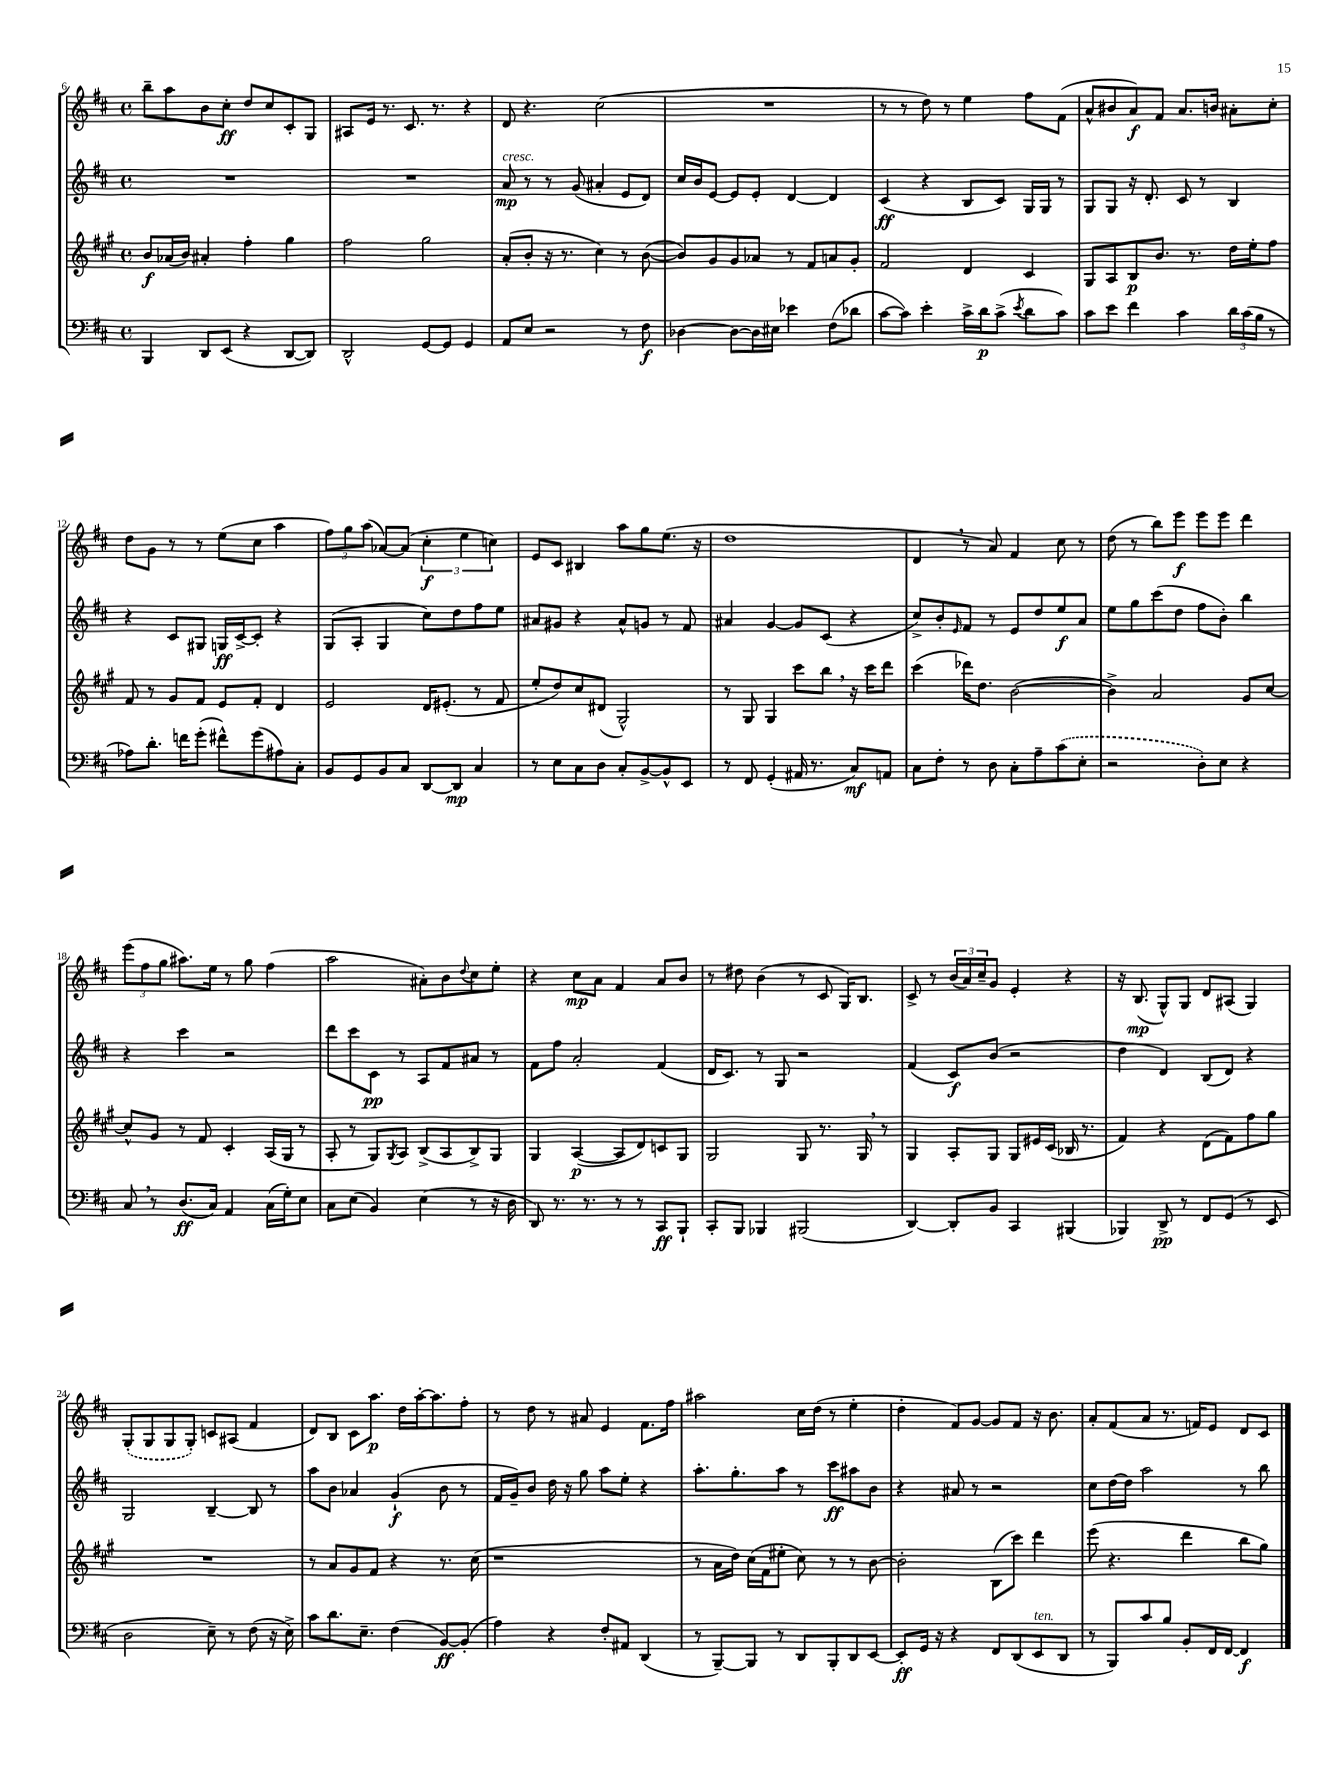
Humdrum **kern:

**kern	**kern	**kern	**kern
*staff4	*staff3	*staff2	*staff1
*clefF4	*clefG2	*clefG2	*clefG2
*k[f#c#]	*k[f#c#g#]	*k[f#c#]	*k[f#c#]
*M4/4	*M4/4	*M4/4	*M4/4
*met(c)	*met(c)	*met(c)	*met(c)
4BBB/	8b/L	1r	8bb~\L
.	(16a-/L	.	8aa\
.	16b/JJ)	.	.
8DD/L	4a#'/	.	8b\
(8EE/J	.	.	8cc#'\J
4r	4ff#'\	.	8dd/L
.	.	.	8cc#/
[8DD/L	4gg#\	.	8c#'/
8DD/]J)	.	.	8G/J
=	=	=	=
2DD^^/	2ff#\	1r	8A#/L
.	.	.	16e/Jk
.	.	.	8.r
.	.	.	8.c#/
[8GG/L	2gg#\	.	.
.	.	.	8.r
8GG/]J	.	.	.
4GG/	.	.	4r
=	=	=	=
8AA/L	(8a'/L	8a/	8d/
8E/J	8b'/J	8r	4.r
2r	16r	8r	.
.	8.r	.	.
.	.	(8g/	.
.	4cc#\)	4a#'/	(2cc#\
8r	8r	8e/L	.
8F#\	([8b\	8d/J)	.
=	=	=	=
[4D-\	8b/]L)	16cc#/LL	1r
.	.	16b/J	.
.	8g#/	[8e/J	.
8D-\_L	8g#/	8e/]L	.
16D-\]L	8a-/J	8e'/J	.
16E#\JJ	.	.	.
4e-\	8r	[4d/	.
.	8f#/L	.	.
(8F#\L	8a/	4d/]	.
8d-\J	8g#'/J	.	.
=	=	=	=
[8c#\L	2f#/	(4c#/	8r
8c#\]J)	.	.	8r
4e'\	.	4r	8dd\)
.	.	.	8r
16c#^\LL	4d/	8B/L	4ee\
16d\J	.	.	.
(8c#^\J	.	8c#/J)	.
8qe/	.	.	.
8d\L	4c#/	16G/LL	8ff#\L
.	.	16G/JJ	.
8c#\J)	.	8r	(8f#\J
=	=	=	=
8c#\L	8G#/L	8G/L	8a^^/L
8e\J	8A/	8G/J	8b#/
4f#\	8B/	16r	8a/)
.	.	8.d'/	.
.	8.b/J	.	8f#/J
4c#\	.	8c#/	8.a/L
.	8.r	.	.
.	.	8r	.
.	.	.	16b/Jk
24d\LL	16dd\LL	4B/	8a#'\L
(24c#\	.	.	.
.	16ee'\J	.	.
24B\JJ	.	.	.
8r	8ff#\J	.	8cc#'\J
=	=	=	=
8A-\L)	8f#/	4r	8dd\L
8.d'\J	8r	.	8g\J
.	8g#/L	8c#/L	8r
16f\LK	.	.	.
(8g'\J	8f#/J	8G#/J	8r
8f#^^\L)	8e/L	16G/LL	(8ee\L
.	.	[16c#^/J	.
(8g\	8f#'/J	8c#'/]J	8cc#\J
8A#\)	4d/	4r	4aa\
8C#'\J	.	.	.
=	=	=	=
8BB/L	2e/	(8G/L	12ff#\L)
.	.	.	12gg\
8GG/	.	8A'/J	.
.	.	.	(12aa\J
8BB/	.	4G/	[8a-/L)
8C#/J	.	.	(8a-/]J
[8DD/L	16d/LK	8cc#\L)	6cc#'\
.	(8.e#'/J	.	.
8DD/]J	.	8dd\	.
.	.	.	6ee\
4C#/	8r	8ff#\	.
.	.	.	6cc\)
.	8f#/	8ee\J	.
=	=	=	=
8r	8ee'/L	8a#/L	8e/L
8E\L	8dd/)	8g#/J	8c#/J
8C#\	8cc#/	4r	4B#/
8D\J	(8d#/J	.	.
8C#'/L	2G#^^/)	8a#^^/L	8aa\L
[8BB^/	.	8g/J	8gg\
8BB^^/]	.	8r	(8.ee\J
8EE/J	.	8f#/	.
.	.	.	16r
=	=	=	=
8r	8r	4a#/	1dd
8FF#/	8G#/	.	.
(4GG'/	4G#/	[4g/	.
16AA#/	8ccc#\L	8g/]L	.
8.r	.	.	.
.	8bb\J	(8c#/J	.
8C#/L)	16r	4r	.
.	16ccc#\LK	.	.
8AA/J	8ddd\J	.	.
=	=	=	=
8C#\L	(4ccc#\	8cc#^/L)	4d/
8F#'\J	.	8b'/	.
.	.	16qqe/	.
8r	16ddd-\LK)	8f#/J	8r
.	8.dd\J	.	.
8D\	.	8r	8a/)
8C#'\L	([2b\	8e/L	4f#/
8A~\	.	8dd/	.
(8c#\	.	8ee/	8cc#\
8E'\J	.	8a/J	8r
=	=	=	=
2r	4b^\])	8ee\L	(8dd\
.	.	8gg\	8r
.	2a/	(8ccc#\	8bb\L)
.	.	8dd\J	8eee\J
8D'\L)	.	8ff#\L	8eee\L
8E\J	.	8b'\J)	8eee\J
4r	8g#/L	4bb\	4ddd\
.	[8cc#/J	.	.
=	=	=	=
8C#/	8cc#^^/]L	4r	(12eee\L
.	.	.	12ff#\
8r	8g#/J	.	.
.	.	.	12gg\J
(8.D/L	8r	4ccc#\	8.aa#\L)
.	8f#/	.	.
16C#/Jk)	.	.	16ee\Jk
4AA/	4c#'/	2r	8r
.	.	.	8gg\
(16C#\LL	(16A/LL	.	(4ff#\
16G'\J)	16G#/JJ	.	.
8E\J	8r	.	.
=	=	=	=
8C#\L	8A'/	8ddd\L	2aa\
(8E\J	8r	8ccc#\	.
4BB/)	8G#/L)	8c#\J	.
.	8qG#/	.	.
.	8A/J	8r	.
(4E\	(8B^/L	8A/L	8a#'\L)
.	8A/	8f#/	8b\
.	.	.	8qqdd/
8r	8B^/)	8a#/J	8cc#\
16r	8G#/J	8r	8ee'\J
16D\	.	.	.
=	=	=	=
8DD/)	4G#/	8f#\L	4r
8.r	.	8ff#\J	.
.	([4A/	2a'/	8cc#\L
8.r	.	.	.
.	.	.	8a\J
8r	8A/]L	.	4f#/
8r	8d/)	.	.
8CC#/L	8c/	(4f#/	8a/L
8BBB`/J	8G#/J	.	8b/J
=	=	=	=
8CC#'/L	2G#/	16d/LK	8r
.	.	8.c#/J)	.
8BBB/J	.	.	8dd#\
4BBB-/	.	8r	(4b\
.	.	8G/	.
(2BBB#/	8G#/	2r	8r
.	8.r	.	8c#/
.	.	.	16G/LK)
.	16G#/	.	8.B/J
.	8r	.	.
=	=	=	=
[4DD/)	4G#/	(4f#/	8c#^/
.	.	.	8r
8DD'/]L	8A'/L	8c#/L)	(24b/LL
.	.	.	24a/)
.	.	.	24cc#~/J
8BB/J	8G#/J	(8b/J	8g/J
4CC#/	8G#/L	2r	4e'/
.	16e#/L	.	.
.	(16c#/JJ	.	.
(4BBB#/	16B-/	.	4r
.	8.r	.	.
=	=	=	=
4BBB-/)	4f#/)	4dd\	16r
.	.	.	(8.B/
8DD^/	4r	4d/)	8G^^/L)
8r	.	.	8G/J
8FF#/L	(8d\L	(8B/L	8d/L
(8GG/J	8f#\)	8d/J)	(8A#/J
8r	8ff#\	4r	4G/)
8EE/	8gg#\J	.	.
=	=	=	=
2D\	1r	2G/	(8G'/L
.	.	.	8G/
.	.	.	8G/
.	.	.	8G'/J)
8E~\)	.	[4B~/	8c/L
8r	.	.	(8A#/J
(8F#\	.	8B/]	4f#/
16r	.	8r	.
16E^\)	.	.	.
=	=	=	=
8c#\L	8r	8aa\L	8d/L)
8.d\	8a/L	8b\J	8B/J
.	8g#/	4a-/	8c#\L
8.E~\J	.	.	.
.	8f#/J	.	8.aa\J
(4F#\	4r	(4g`/	.
.	.	.	16dd\LL
.	.	.	[16aa'\J
.	.	.	8.aa\]
[8BB/L)	8.r	8b\	.
(8BB'/]J	.	8r	8ff#'\J
.	(16cc#\	.	.
=	=	=	=
4A\)	1r	16f#/LL	8r
.	.	16g~/J)	.
.	.	8b/J	8dd\
4r	.	16dd\	8r
.	.	16r	.
.	.	8gg\	8a#/
8F#'/L	.	8aa\L	4e/
8AA#/J	.	8ee'\J	.
(4DD/	.	4r	8.f#\L
.	.	.	16ff#\Jk
=	=	=	=
8r	8r	8.aa'\L	2aa#\
[8BBB~/L)	16a\LL	.	.
.	16dd\JJ)	8.gg'\	.
8BBB/]J	(16cc#\LL	.	.
.	16f#\J	.	.
8r	8ee#'\J	8aa\J	.
8DD/L	8cc#\)	8r	16cc#\LL
.	.	.	(16dd\JJ
8BBB'/	8r	8ccc#\L	8r
8DD/	8r	8aa#\	4ee'\
[8EE/J	[8b\	8b\J	.
=	=	=	=
8EE'/]L	2b'\]	4r	4dd'\
16GG/Jk	.	.	.
16r	.	.	.
4r	.	8a#/	8f#/L)
.	.	8r	[8g/J
8FF#/L	(8B\L	2r	8g/]L
(8DD/	8ccc#\J)	.	8f#/J
8EE/	4ddd\	.	16r
.	.	.	8.b\
8DD/J	.	.	.
=	=	=	=
8r	(8eee\	8cc#\L	8a'/L
8BBB/L)	4.r	[16dd\L	(8f#/
.	.	16dd\]JJ	.
8c#/	.	2aa\	8a/J
8B/J	.	.	8.r
8BB'/L	4ddd\	.	.
.	.	.	16f/LK)
16FF#/L	.	.	8e/J
[16FF#/JJ	.	.	.
4FF#/]	8bb\L	8r	8d/L
.	8gg#\J)	8bb\	8c#/J
==	==	==	==
*-	*-	*-	*-
